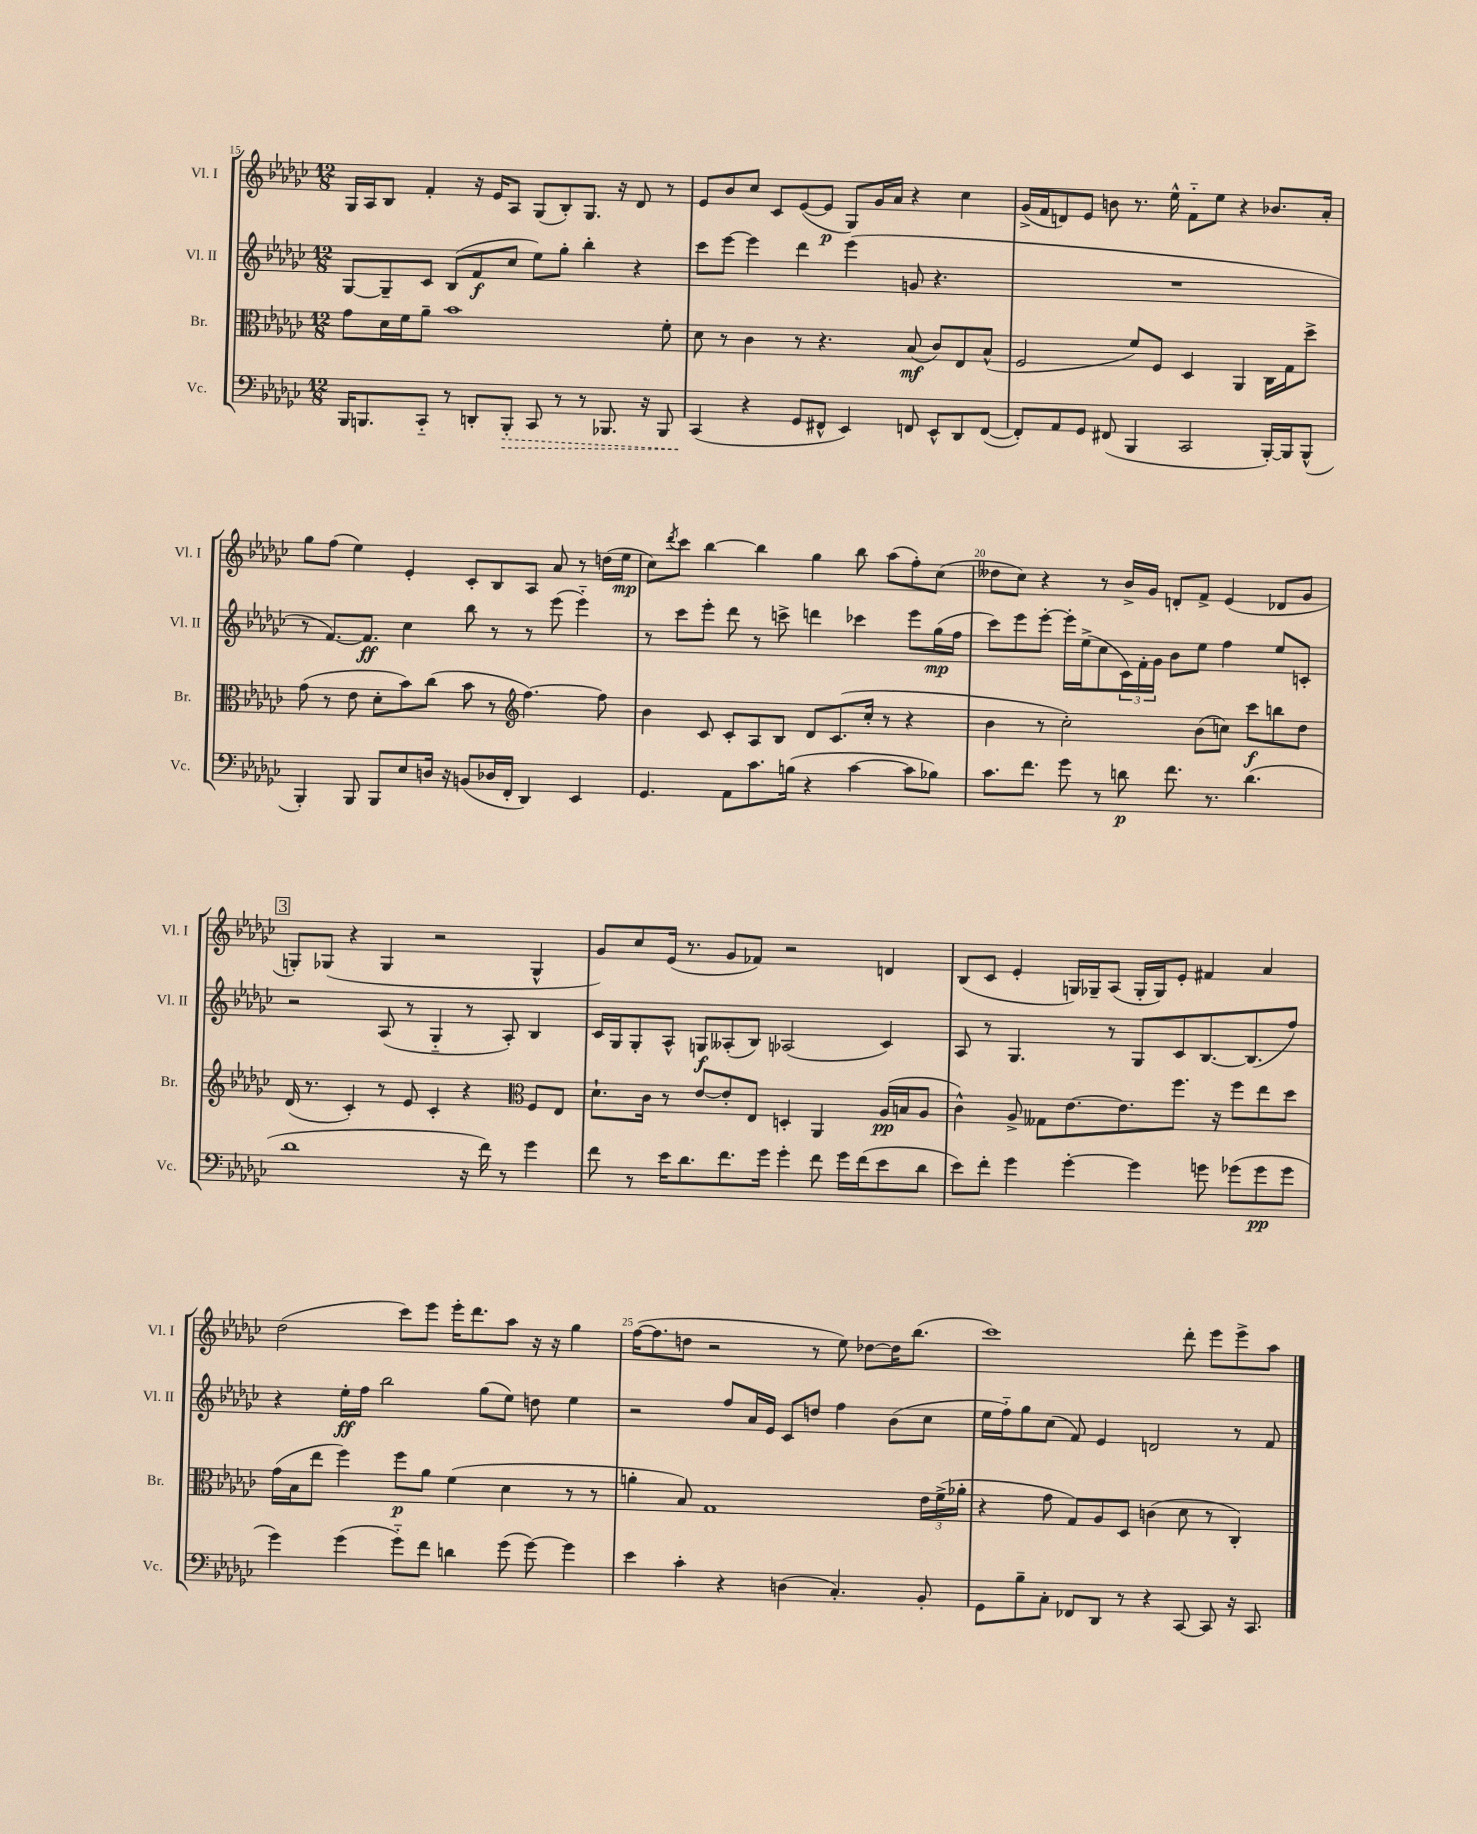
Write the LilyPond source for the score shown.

<<
\new StaffGroup <<
\new Staff = "s0" \with { instrumentName = "Vl. I" shortInstrumentName = "Vl. I" } {
    \clef treble \key ges \major \numericTimeSignature \time 12/8
    ges16 aes16 bes8 f'4-. r16 ees'16 aes8 ges8( bes8-.) ges8. r16 des'8 r8 |
    ees'8 bes'8 ces''8 ces'8 ees'8~( ees'8\p ges8) ges'16 aes'16 r4 ces''4 |
    ges'16->( f'16 d'8) ees'8 b'8 r8. ees''16-^ f'8-_ ees''8 r4 bes'8. aes'16-. |
    ges''8 f''8( ees''4) ees'4-. ces'8-. bes8 aes8 aes'8 r8 d''16( ees''16\mp |
    ces''8) \acciaccatura { des'''8 } ces'''8 bes''4~ bes''4 ges''4 bes''8 aes''8( f''8-.) ces''8( |
    deses''8 ces''8) r4 r8 bes'16-> ges'16 d'8-. f'8-> ees'4( des'8 ges'8 |
    \mark \markup { \box "3" } g8-.) ges8( r4 ges4 r2 ges4-^ |
    ges'8) ces''8 ees'16( r8. ges'8 fes'8) r2 d'4 |
    bes8( ces'8 ees'4-. g16) ges16-- aes8( ges16-. ges16) ees'8-. fis'4 aes'4 |
    des''2( ces'''8) ees'''8 ees'''16-. des'''8. aes''8 r16 r16 ges''4 |
    f''16~( f''8. d''8 r2 r8 ees''8) des''8~ des''16 bes''8.( |
    ces'''1) des'''8-. ees'''8 ees'''8-> aes''8 \bar "|." |
}
\new Staff = "s1" \with { instrumentName = "Vl. II" shortInstrumentName = "Vl. II" } {
    \clef treble \key ges \major \numericTimeSignature \time 12/8
    ges8~ ges8-- ces'8 bes8( f'8\f ces''8 ees''8) ges''8-. bes''4-. r4 |
    ces'''8 ees'''8~ ees'''4 des'''4 ees'''4( g'8 r4. |
    R1. |
    r8 f'8.~) f'8.\ff ces''4 bes''8 r8 r8 ees'''8( ees'''4-_) |
    r8 ces'''8 ees'''8-. des'''8 r8 c'''8-> d'''4 ces'''4 ees'''8 ges''16\mp( f''16 |
    ces'''8) ees'''8 ees'''8~-. ees'''16-. ees''16->( ces''8 \tuplet 3/2 { ces'16) f'16-. ges'16 } bes'8 ees''8 f''4 ees''8 c'8-. |
    \mark \markup { \box "3" } r2 aes8( r8 ges4-_ r8 aes8-.) bes4 |
    ces'16 ges16 ges8-. aes8-^ g8\f aeses8-.( bes8) aes2( ces'4) |
    aes8 r8 ges4. r8 ges8 ces'8 bes8.~ bes8.( f''8) |
    r4 ees''16-.\ff f''16 bes''2 ges''8( ees''8) d''8 ees''4 |
    r2 f''8 aes'16 ees'16 ces'8 d''8 f''4 bes'8( ces''8 |
    ees''16 f''16-_) ges''8 ces''8( f'8) ees'4 d'2 r8 f'8 \bar "|." |
}
\new Staff = "s2" \with { instrumentName = "Br." shortInstrumentName = "Br." } {
    \clef alto \key ges \major \numericTimeSignature \time 12/8
    ges'8 des'16 f'16 aes'8-- bes'1 f'8-. |
    des'8 r8 ces'4 r8 r4. bes8\mf( ces'8) ees8 bes8-^( |
    f2 f'8) f8 des4 aes,4 ces16 ges16 des''8-> |
    ges'8( r8 ees'8 des'8-. bes'8) ces''8( bes'8 r8 \clef treble f''4.~) f''8 |
    bes'4 ces'8 ces'8-. aes8 bes8 des'8 ces'8.( ces''16-. r8 r4 |
    bes'4 r8 ces''2-.) bes'8( c''8) ces'''8\f b''8 des''8 |
    \mark \markup { \box "3" } des'16( r8. ces'4-.) r8 ees'8 ces'4-. r4 \clef alto f8 ees8 |
    des'8.-! ces'16 r8 ees'8~ ees'8-. ees8 d4-. aes,4 aes16\pp( b16 aes8 |
    ces'4-^) aes8-> geses8 ees'8.~ ees'8. f''8. r16 f''8 ees''8 des''8 |
    ges'16( bes16 ees''8 f''4) f''8\p aes'8 f'4( des'4 r8 r8 |
    a'4-. bes8) ges1 \tuplet 3/2 { ees'16 f'16->( aes'16-. } |
    r4 ges'8 ges8) aes8 des8 c'4( des'8 r8 ces4-.) \bar "|." |
}
\new Staff = "s3" \with { instrumentName = "Vc." shortInstrumentName = "Vc." } {
    \clef bass \key ges \major \numericTimeSignature \time 12/8
    bes,,16 b,,8. ces,8-_ r8 d,8-. \once \override Hairpin.style = #'dashed-line b,,8-.\> ces,8 r8 r8 bes,,8. r16 bes,,8 |
    ces,4\!( r4 ges,8 fis,8-^ ees,4) f,8 ees,8-^ des,8 f,8~( |
    f,8-.) aes,8 ges,8 fis,8( bes,,4 ces,2 bes,,16~-.) bes,,16 bes,,8-^( |
    bes,,4-.) bes,,8 bes,,8 ees8 d16 r16 b,8( des16 f,16-. des,4) ees,4 |
    ges,4. aes,8 ces'8. b16( r4 ces'4~ ces'8 bes8) |
    ces'8. f'8. ges'8 r8 d'8\p f'8. r8. d'4.( |
    \mark \markup { \box "3" } des'1 r16 f'16) r8 ges'4 |
    f'8 r8 ees'16 des'8. f'8. ges'16 ges'4-. f'8 ges'16 f'16( ees'8 des'8 |
    ees'8) f'8-. ges'4 ges'4~-. ges'4 g'8 ges'8( ges'8\pp ges'8 |
    ges'4) ges'4( ges'8-_) f'8 d'4 ges'8( ges'8~) ges'4 |
    ees'4 ces'4-. r4 d4( ces4.-.) bes,8-. |
    ges,8 bes8-- ces8-. fes,8 des,8 r8 r4 ces,8~ ces,8 r16 ces,8. \bar "|." |
}
>>
>>
\layout { \context { \Score currentBarNumber = #15 \override BarNumber.break-visibility = ##(#f #t #t) barNumberVisibility = #(every-nth-bar-number-visible 5) } }
